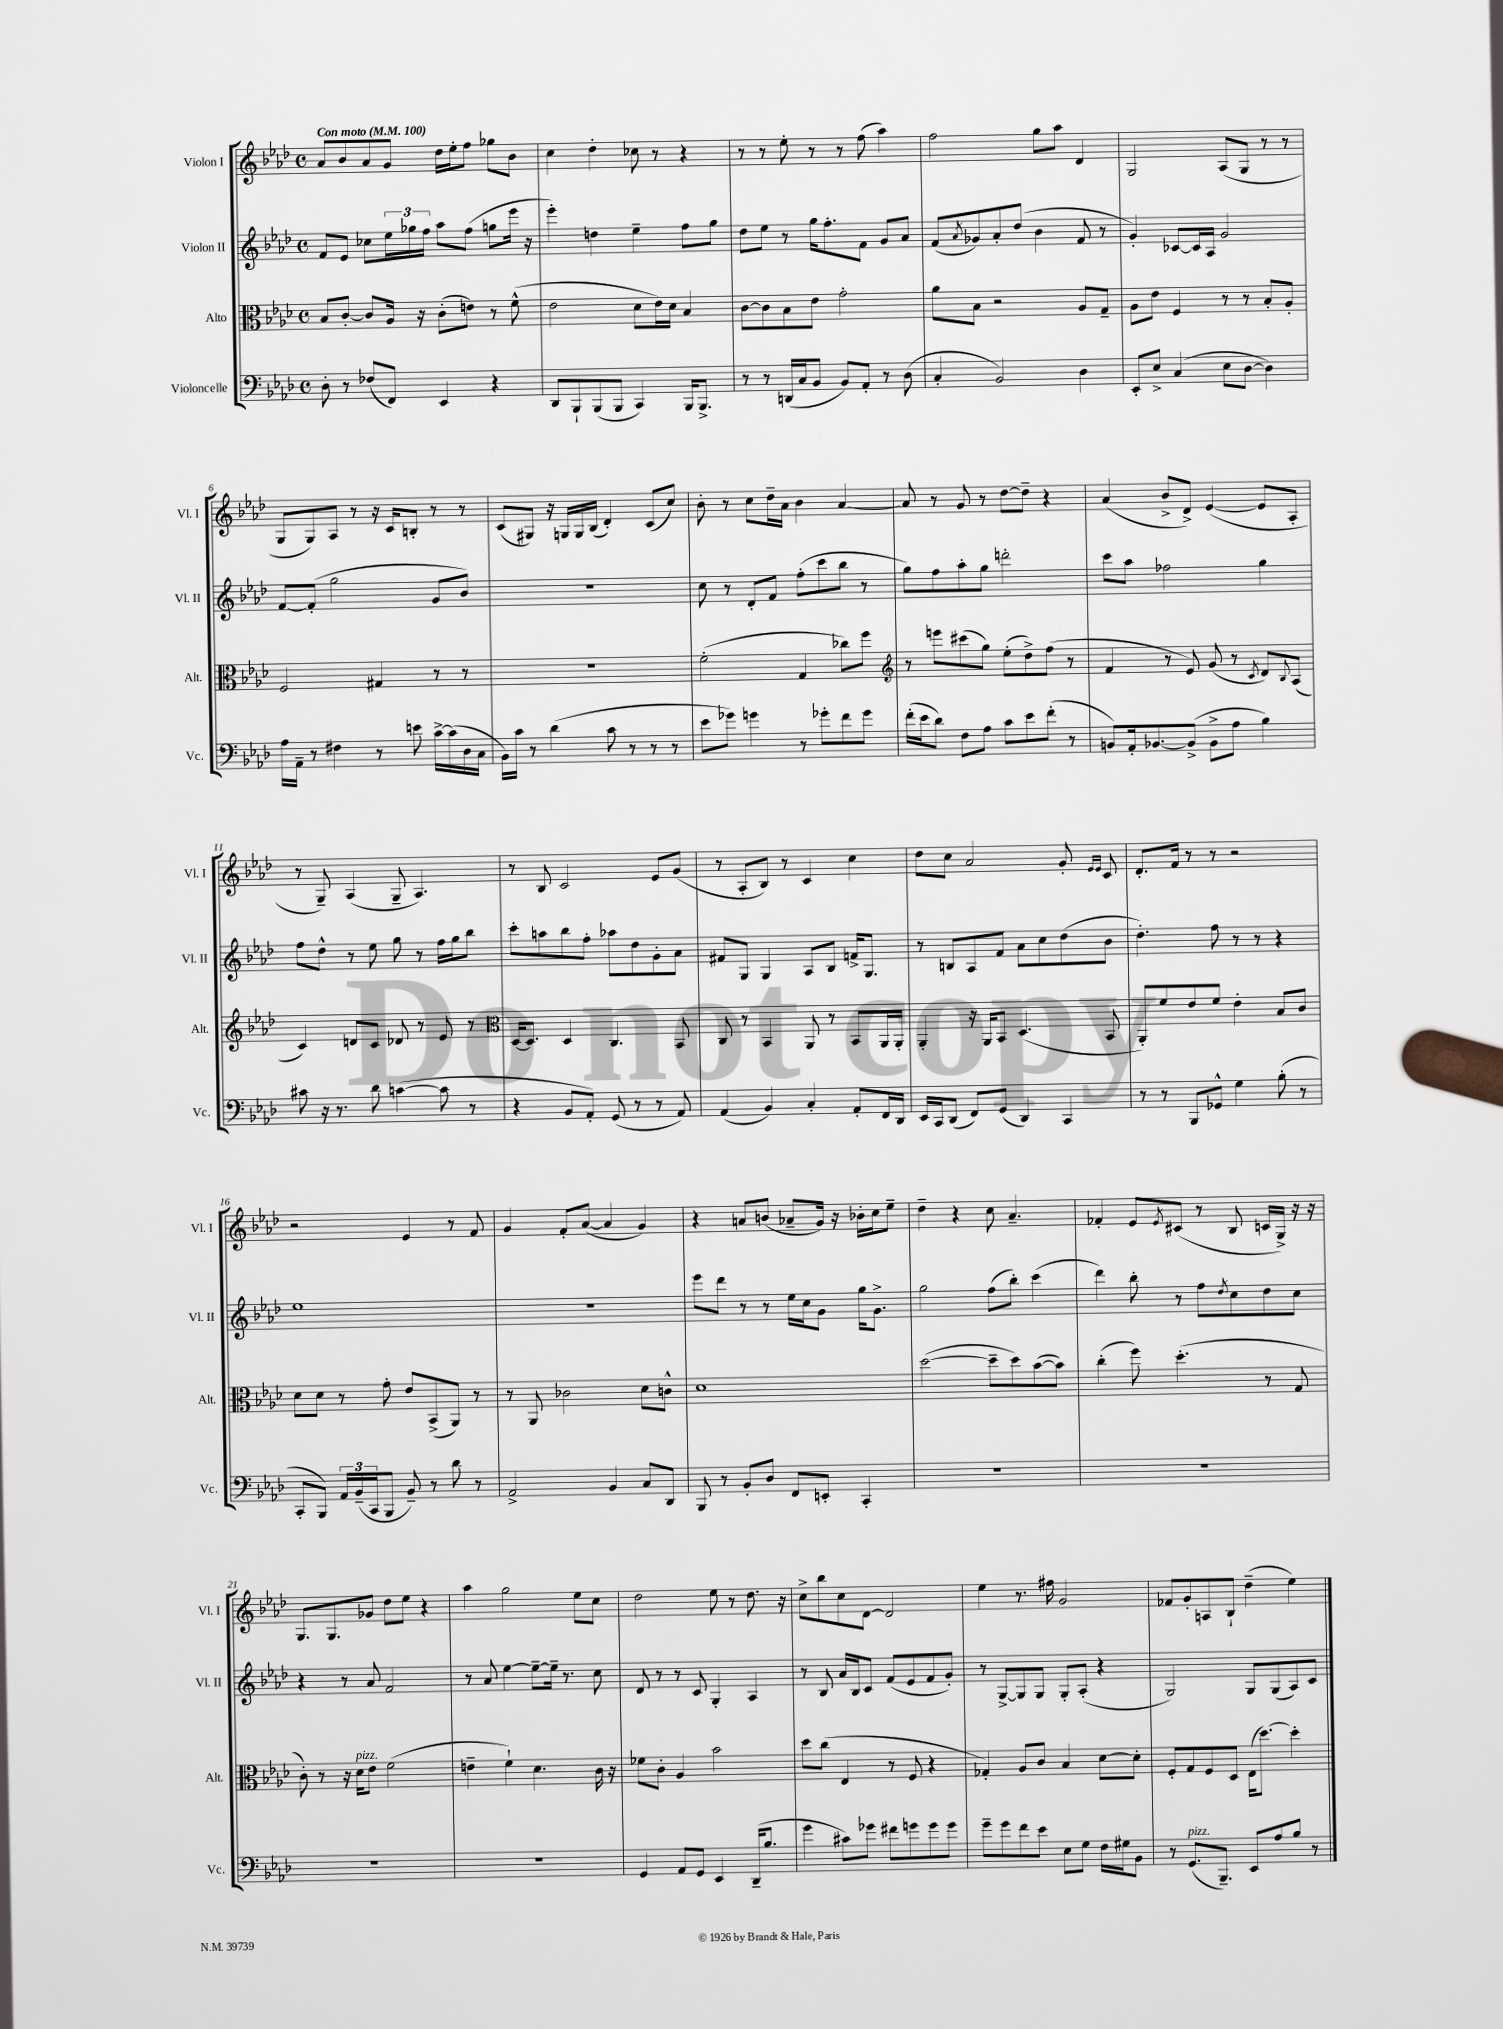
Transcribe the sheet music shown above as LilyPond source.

<<
\new StaffGroup <<
\new Staff = "s0" \with { instrumentName = "Violon I" shortInstrumentName = "Vl. I" } {
    \clef treble \key aes \major \defaultTimeSignature \time 4/4 \tempo "Con moto" 4 = 100
    aes'8 bes'8 aes'8 g'8 des''16 ees''16-. f''8 ges''8 bes'8 |
    c''4 des''4-. ces''8 r8 r4 |
    r8 r8 ees''8-. r8 r8 f''8( aes''4) |
    f''2 g''8 aes''8 des'4 |
    g2 aes8( g8 r8 r8 |
    g8 g8) aes8 r8 r16 c'16 b8-. r8 r8 |
    c'8( gis8) r16 g16 g16 bes16( des'4-.) c'8( c''8) |
    bes'8-. r8 c''8 des''16-- aes'16 bes'4 aes'4~ |
    aes'8 r8 g'8 r8 des''8~ des''8-- r4 |
    aes'4( bes'8-> des'8->) ees'4~( ees'8 aes8-. |
    r8 g8--) aes4( g8-- aes4.) |
    r8 bes8 c'2 ees'8 g'8( |
    r8 aes8-. bes8) r8 c'4 c''4 |
    des''8 c''8 aes'2 g'8-. \grace { ees'16 ees'16 } c'8 |
    des'8.-. f'16 r8 r8 r2 |
    r2 ees'4 r8 f'8 |
    g'4 f'8-. aes'8~( aes'4 g'4) |
    r4 a'8 b'8( aes'8-- g'16) r16 bes'16-. c''16 ees''8-- |
    des''4-- r4 c''8 aes'4.-- |
    fes'4-. ees'8 \acciaccatura { ees'8 } cis'8( r8 bes8 c'16 g16->) r16 r16 |
    g8. g8. ges'8 des''8 ees''8 r4 |
    aes''4 g''2 ees''8 c''8 |
    des''2 ees''8 r8 des''8. r16 |
    c''8-> bes''8 c''8 des'8~ des'2 |
    ees''4 r8. fis''16 g'2 |
    fes'8 g'8-. a8 bes8-! des''4--( ees''4) \bar "|." |
}
\new Staff = "s1" \with { instrumentName = "Violon II" shortInstrumentName = "Vl. II" } {
    \clef treble \key aes \major \defaultTimeSignature \time 4/4
    f'8 ees'8 ces''8 \tuplet 3/2 { ees''16 ges''16 f''16 } aes''8 f''8( g''8 ees'''16 r16 |
    ees'''4-.) d''4 ees''4-- f''8 g''8 |
    des''8 ees''8 r8 g''16 f''8.-. f'8 g'8 aes'8 |
    f'8( \acciaccatura { aes'8 } ges'8) aes'8-. des''8( bes'4 f'8 r8 |
    g'4-.) ces'8~ ces'16 aes16 g'2 |
    f'8~ f'8-.( g''2 g'8 bes'8) |
    R1 |
    c''8 r8 des'8-. f'8 f''8-.( c'''8 bes''8 r8 |
    g''8) f''8 aes''8-. g''8 d'''2-. |
    c'''8 aes''8 fes''2 g''4 |
    f''8 des''8-^ r8 ees''8 g''8 r8 f''16 g''16 bes''8 |
    c'''8-. a''8 bes''8 f''8-. aes''8 des''8 g'8-. aes'8 |
    fis'8 g8 g4 aes8 bes8 f'16-> g8. |
    r8 b8 aes8 f'8 aes'8 c''8 des''8( bes'8 |
    des''4.-.) f''8 r8 r8 r4 |
    ees''1 |
    R1 |
    ees'''8 des'''8 r8 r8 ees''16 c''16 g'8 g''16 g'8.-> |
    g''2 f''8( bes''8-.) c'''4( |
    des'''4) bes''8-. r8 f''8 \acciaccatura { des''8 } c''8 des''8 c''8 |
    r4 r8 aes'8 f'2 |
    r8 aes'8 ees''4~ ees''8~-- ees''16-- r8. c''8 |
    des'8 r8 r8 c'8 g4-. aes4 |
    r8 bes8 aes'16 bes16 c'8 f'8( ees'8 f'8 g'8-.) |
    r8 g8~-> g8 g8 g8-. aes8-.( r4 |
    g2) g8 g8( aes8) c'8 \bar "|." |
}
\new Staff = "s2" \with { instrumentName = "Alto" shortInstrumentName = "Alt." } {
    \clef alto \key aes \major \defaultTimeSignature \time 4/4
    bes8 c'8~-. c'8 aes16 r16 c'8-.( e'8) r8 f'8-^( |
    ees'2 des'8 ees'16) des'16 bes4 |
    c'8~ c'8 bes8 ees'8 g'2-. |
    aes'8 bes8 r2 aes8 g8-- |
    aes8 ees'8 f4 r8 r8 bes8-. aes8-. |
    f2 gis4 r8 r8 |
    r1 |
    f'2-.( g4 ces''8) f''8 |
    \clef treble r8 e'''8 cis'''8( g''8) ees''8-.( des''8->) f''8( r8 |
    f'4 r8 ees'8) g'8( r8 \acciaccatura { c'8 } des'8) \appoggiatura { bes8 } aes8( |
    c'4) d'8 c'8 des'8 r8 ees'8 r8 |
    \clef alto des16~ des8. des4 c4. bes,8 |
    c8 r8 bes,4 aes,8 r8 bes,8 aes,16 aes,16-. |
    aes,4-. r16 aes,16 bes,8 des4.( bes,8 |
    aes,8-.) f'8 ees'8 f'8 ees'4-. bes8 c'8 |
    des'8 des'8 r8 g'8-. ees'8 bes,8->( aes,8) r8 |
    r8 aes,8 ces'2 des'8 c'8-^ |
    des'1 |
    des''2~( des''8-- des''8) bes'8~( bes'8) |
    c''4-.( f''8) des''4.-.( r8 g8 |
    c'8-.) r8 r16 des'16^\markup { \italic "pizz." } ees'8 f'2( |
    e'4-- f'4-!) des'4. c'16 r16 |
    fes'8 c'8-. aes4 bes'2 |
    des''8 c''8( ees4 r8 f8 r4 |
    ges4-.) aes8 c'8 bes4 des'8~ des'8-. |
    f8-. g8 f8 des8 ees16( des''8.~) des''4-. \bar "|." |
}
\new Staff = "s3" \with { instrumentName = "Violoncelle" shortInstrumentName = "Vc." } {
    \clef bass \key aes \major \defaultTimeSignature \time 4/4
    des8-. r8 fes8( f,8) ees,4 r4 |
    des,8 bes,,8-! bes,,8( bes,,8 c,4) bes,,16 bes,,8.-> |
    r8 r8 d,16( c16 bes,8 bes,8) aes,8-. r8 des8( |
    c4-. bes,2) des4 |
    ees,8-. ees8-> c4( ees8 des8~ des4) |
    aes16 aes,16-- r8 fis4 r8 e'8 c'16~-> c'16( des16 c16 |
    bes,16) c'16 r8 des'4( c'8 r8 r8 r8 |
    ees'8 ges'8) g'4 r8 ges'8-. f'8 ges'8 |
    f'16-.( ees'16 des'8) f8 aes8 c'8 ees'8 f'8-.( r8 |
    b,8) aes,16-. bes,8.~ bes,8->( bes,8-> aes8 bes4) |
    cis'8 r16 r8. des'8 c'4~( c'8 r8 |
    r4 bes,8 aes,8-.) g,8( r8 r8 aes,8) |
    aes,4( bes,4) c4-. aes,8-. f,16 des,16 |
    ees,16 c,16 des,8( f,8) g,8( des,4) c,4 |
    r8 r8 bes,,8 ges,8-^ g4 bes8-.( r8 |
    c,8-. bes,,8) \tuplet 3/2 { aes,16 bes,16--( c,16 } bes,,8 bes,8--) r8 des'8 r8 |
    aes,2-> bes,4 c8 des,8 |
    bes,,8 r8 bes,8-. des8 f,8 e,8-. c,4-. |
    R1 |
    R1 |
    R1 |
    R1 |
    g,4 aes,8 g,8 ees,4 des,16--( bes8. |
    g'4 cis'8) ges'8 fis'8 g'8 g'8 g'8 |
    g'8-- g'8 f'8 ees'8 ees8 g8 f16 gis16 bes,8 |
    r8 g,8.^\markup { \italic "pizz." }( bes,,8.--) ees,8 aes8 bes8 r8 \bar "|." |
}
>>
>>
